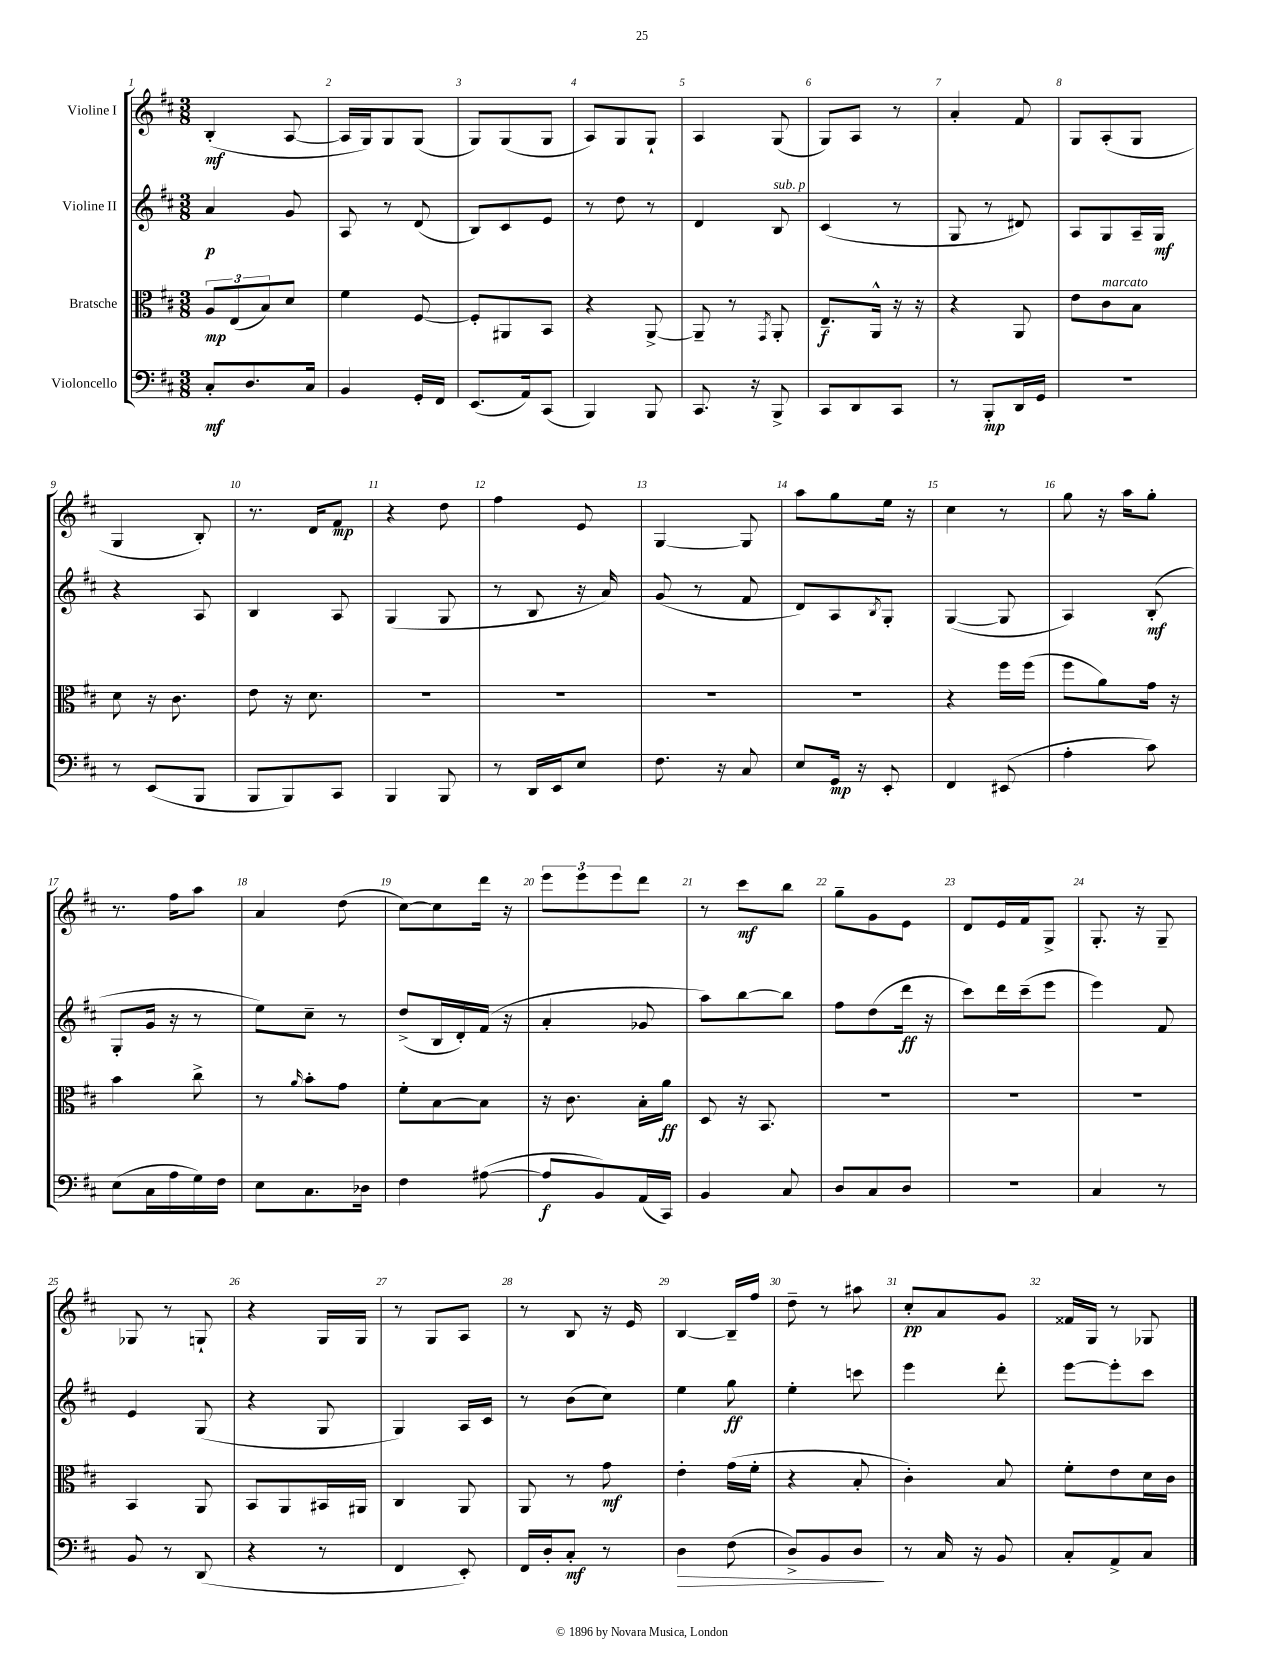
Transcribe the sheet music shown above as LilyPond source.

<<
\new StaffGroup <<
\new Staff = "s0" \with { instrumentName = "Violine I" } {
    \clef treble \key d \major \numericTimeSignature \time 3/8
    b4-.\mf( a8~ |
    a16 g16) g8 g8( |
    g8) g8( g8 |
    a8) g8 g8-! |
    a4 g8( |
    g8) a8 r8 |
    a'4-. fis'8 |
    g8 a8-.( g8 |
    g4 b8-.) |
    r8. d'16 fis'8\mp |
    r4 d''8 |
    fis''4 e'8 |
    g4~ g8 |
    a''8 g''8 e''16 r16 |
    cis''4 r8 |
    g''8 r16 a''16 g''8-. |
    r8. fis''16 a''8 |
    a'4 d''8( |
    cis''8~) cis''8 d'''16 r16 |
    \tuplet 3/2 { e'''8 e'''8 e'''8 } d'''8 |
    r8 cis'''8\mf b''8 |
    g''8-- g'8 e'8 |
    d'8 e'16 fis'16 g8-> |
    g8.-. r16 g8-- |
    ges8 r8 g8-! |
    r4 g16 g16 |
    r8 g8 a8 |
    r8 b8 r16 e'16 |
    b4~ b16-- fis''16 |
    d''8-- r8 ais''8 |
    cis''8-.\pp a'8 g'8 |
    fisis'16 g16 r8 ges8 \bar "|." |
}
\new Staff = "s1" \with { instrumentName = "Violine II" } {
    \clef treble \key d \major \numericTimeSignature \time 3/8
    a'4\p g'8 |
    a8 r8 d'8( |
    b8) cis'8 e'8 |
    r8 d''8 r8 |
    d'4 b8^\markup { \italic "sub. p" } |
    cis'4( r8 |
    g8 r8 dis'8) |
    a8 g8 a16-- g16\mf |
    r4 a8 |
    b4 a8 |
    g4( g8 |
    r8 b8 r16 a'16) |
    g'8( r8 fis'8 |
    d'8) a8 \acciaccatura { b8 } g8-. |
    g4~( g8 |
    a4) b8-.\mf( |
    g8-. g'16 r16 r8 |
    e''8) cis''8-- r8 |
    d''8->( b16 d'16-.) fis'16( r16 |
    a'4-. ges'8 |
    a''8) b''8~ b''8 |
    fis''8 d''8( d'''16\ff r16 |
    cis'''8) d'''16 cis'''16--( e'''8 |
    e'''4) fis'8 |
    e'4 g8( |
    r4 g8 |
    g4) a16 cis'16 |
    r8 b'8( cis''8) |
    e''4 g''8\ff |
    e''4-. c'''8 |
    e'''4 d'''8-. |
    e'''8~ e'''8-. cis'''8 \bar "|." |
}
\new Staff = "s2" \with { instrumentName = "Bratsche" } {
    \clef alto \key d \major \numericTimeSignature \time 3/8
    \tuplet 3/2 { a8\mp e8( b8) } d'8 |
    fis'4 fis8~ |
    fis8-. ais,8 b,8 |
    r4 a,8~-> |
    a,8-- r8 \acciaccatura { g,8 } a,8-. |
    e8.--\f a,16-^ r16 r16 |
    r4 a,8 |
    e'8 cis'8^\markup { \italic "marcato" } b8 |
    d'8 r16 cis'8. |
    e'8 r16 d'8. |
    R4. |
    R4. |
    R4. |
    R4. |
    r4 fis''16 fis''16( |
    fis''8 a'8) g'16 r16 |
    b'4 cis''8-> |
    r8 \grace { a'16 } b'8-. g'8 |
    fis'8-. b8~ b8 |
    r16 cis'8. b16-. a'16\ff |
    d8 r16 b,8. |
    R4. |
    R4. |
    R4. |
    b,4 a,8 |
    b,8 a,8 bis,16 ais,16 |
    cis4 a,8 |
    a,8 r8 g'8\mf |
    e'4-. g'16( fis'16-. |
    r4 b8-. |
    cis'4-.) b8 |
    fis'8-. e'8 d'16 cis'16 \bar "|." |
}
\new Staff = "s3" \with { instrumentName = "Violoncello" } {
    \clef bass \key d \major \numericTimeSignature \time 3/8
    cis8-.\mf d8. cis16 |
    b,4 g,16-. fis,16 |
    e,8.( a,16) cis,8( |
    b,,4) b,,8 |
    cis,8. r16 b,,8-> |
    cis,8 d,8 cis,8 |
    r8 b,,8-.\mp d,16 g,16 |
    r4. |
    r8 e,8( b,,8 |
    b,,8 b,,8) cis,8 |
    b,,4 b,,8 |
    r8 d,16 e,16 e8 |
    fis8. r16 cis8 |
    e8 g,16\mp r16 e,8-. |
    fis,4 eis,8( |
    a4-. cis'8) |
    e8( cis16 a16 g16) fis16 |
    e8 cis8. des16 |
    fis4 ais8~( |
    ais8\f b,8) a,16( cis,16) |
    b,4 cis8 |
    d8 cis8 d8 |
    R4. |
    cis4 r8 |
    b,8 r8 d,8( |
    r4 r8 |
    fis,4 e,8-.) |
    fis,16 d16-. cis8-.\mf r8 |
    d4\> fis8( |
    d8->) b,8 d8\! |
    r8 cis16 r16 b,8 |
    cis8-. a,8-> cis8 \bar "|." |
}
>>
>>
\layout { \context { \Score \override BarNumber.break-visibility = ##(#f #t #t) barNumberVisibility = #all-bar-numbers-visible } }
